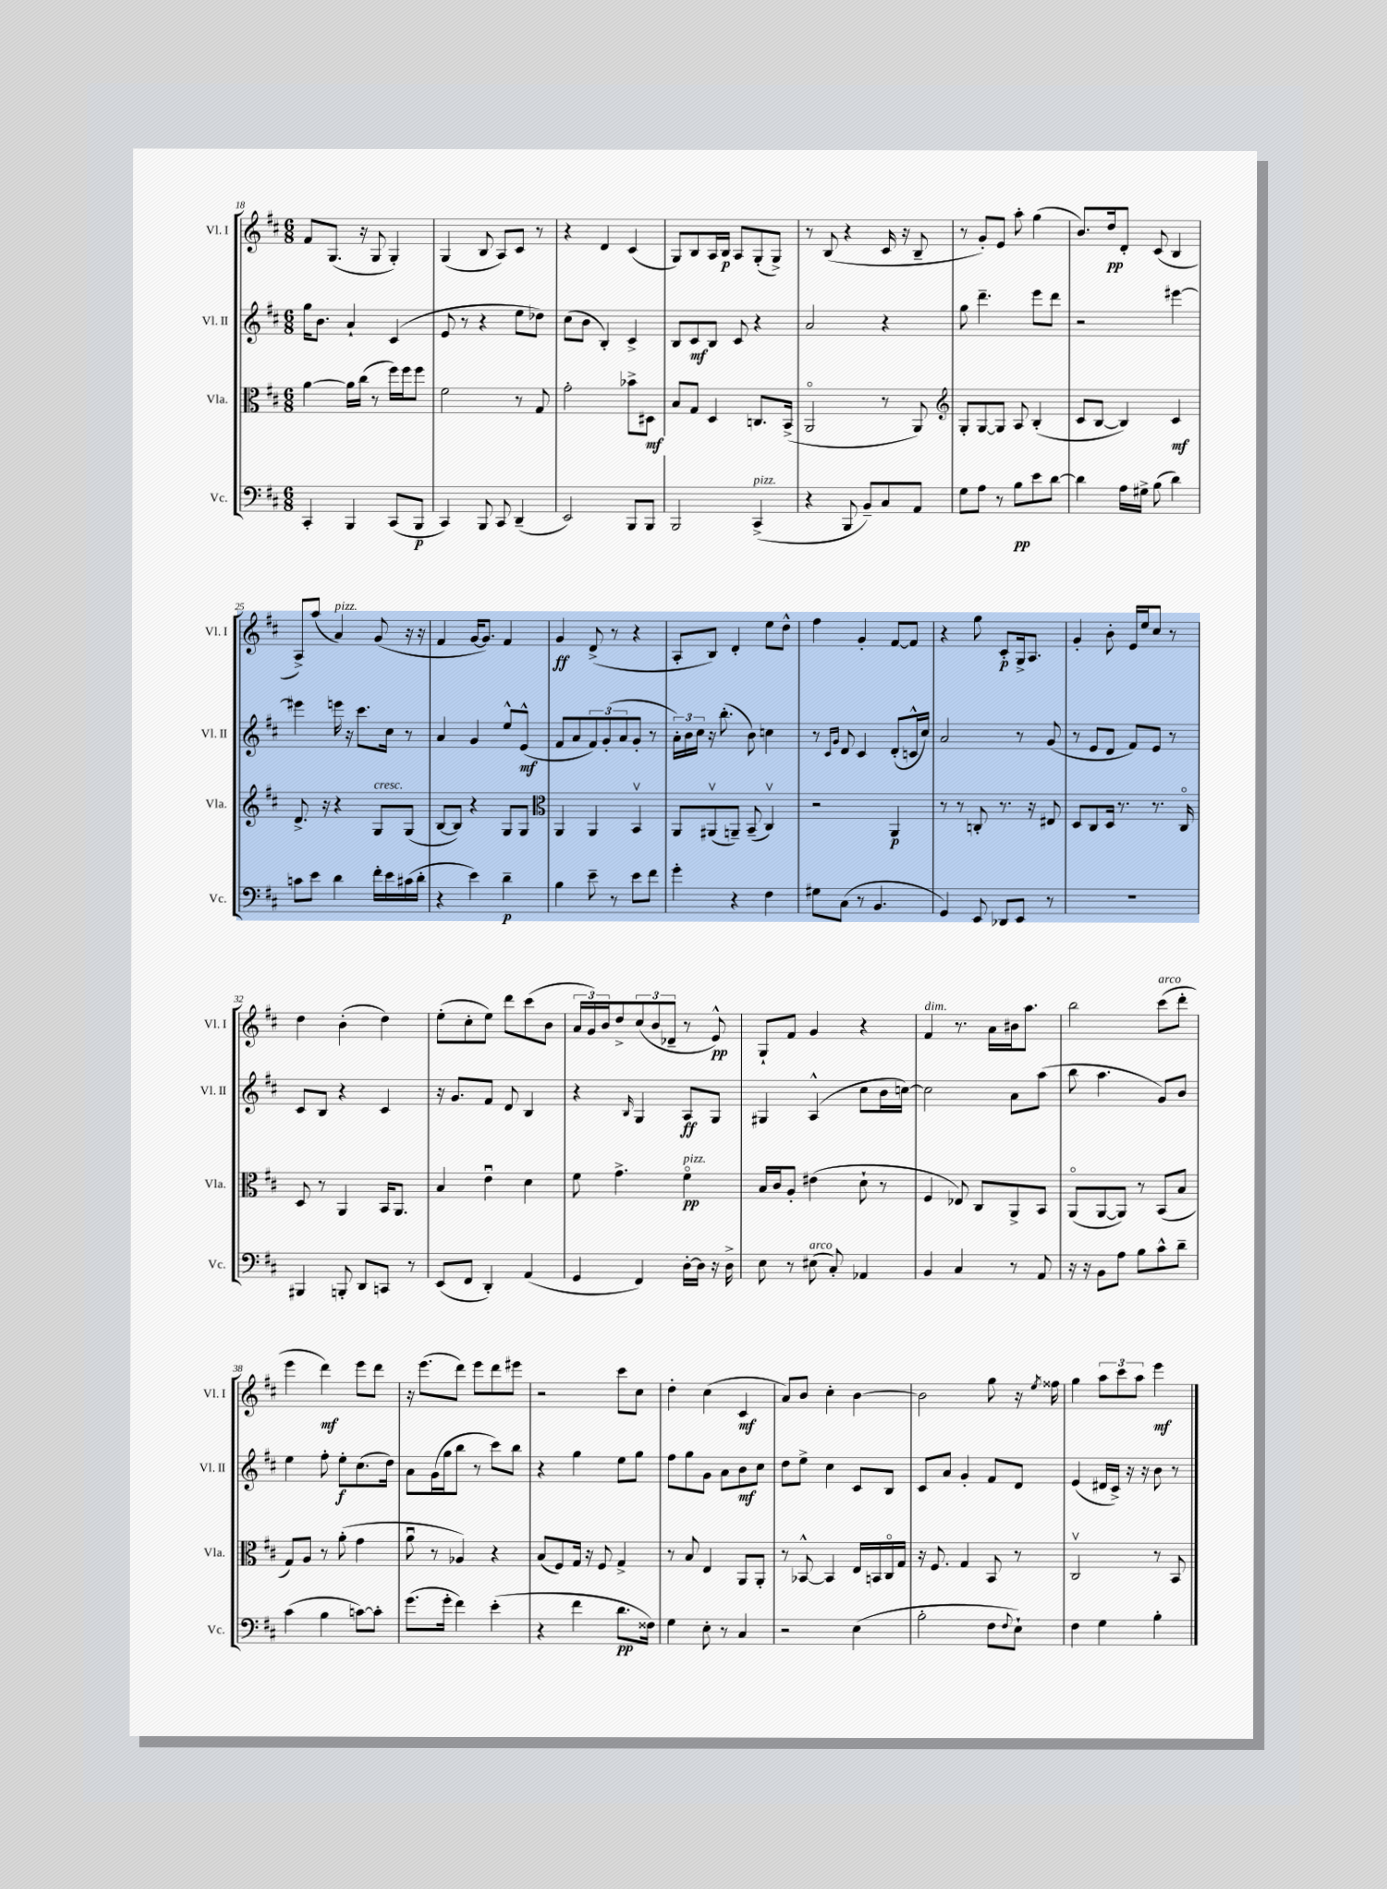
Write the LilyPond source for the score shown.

<<
\new StaffGroup <<
\new Staff = "s0" \with { instrumentName = "Vl. I" shortInstrumentName = "Vl. I" } {
    \clef treble \key d \major \numericTimeSignature \time 6/8
    fis'8 g8.( r16 g8 g4-.) |
    g4( b8 a8) cis'8 r8 |
    r4 d'4 cis'4( |
    g8) b8 a16 b16\p a8 g8-.( g8->) |
    r8 b8( r4 cis'16 r16 b8-- |
    r8 g'8-.) e'8 a''8-. g''4( |
    b'8.) d''16\pp d'8-. cis'8( b4 |
    a8->) a''8( a'4^\markup { \italic "pizz." }) g'8( r16 r16 |
    fis'4 g'16~ g'8.) fis'4 |
    g'4\ff d'8->( r8 r4 |
    a8-. b8) d'4-. e''8 d''8-^ |
    fis''4 g'4-. fis'8~ fis'8 |
    r4 g''8 cis'8-.\p g16-> a8. |
    g'4-. b'8-. e'16 e''16 cis''8 r8 |
    d''4 b'4-.( d''4) |
    e''8-.( cis''8-. e''8) d'''8 cis'''8( b'8 |
    \tuplet 3/2 { a'16 g'16) b'16 } d''8-> \tuplet 3/2 { cis''8( b'8 des'8-- } r8 e'8-^\pp) |
    g8-! fis'8 g'4 r4 |
    fis'4^\markup { \italic "dim." } r8. a'16 bis'16 a''8. |
    b''2 cis'''8^\markup { \italic "arco" }( d'''8-. |
    e'''4 d'''4\mf) e'''8 d'''8 |
    r16 e'''8.( d'''8) e'''8 d'''8 eis'''8 |
    r2 cis'''8 cis''8 |
    d''4-. cis''4( cis'4\mf |
    a'8) b'8 cis''4-. b'4~ |
    b'2 g''8 r16 \acciaccatura { e''8 } fisis''16 |
    g''4 \tuplet 3/2 { a''8 cis'''8 a''8 } e'''4\mf \bar "|." |
}
\new Staff = "s1" \with { instrumentName = "Vl. II" shortInstrumentName = "Vl. II" } {
    \clef treble \key d \major \numericTimeSignature \time 6/8
    g''16 b'8. a'4-! cis'4( |
    e'8 r8 r4 e''8 des''8) |
    cis''8( b'8 b4-.) cis'4-> |
    b8 cis'8\mf b8 cis'8 r4 |
    a'2 r4 |
    g''8 d'''4.-- e'''8 d'''8 |
    r2 eis'''4~ |
    eis'''4 e'''16 r16 cis'''8. cis''16 r8 |
    a'4 g'4 e''8-^ e'8-^\mf( |
    fis'8 a'8 \tuplet 3/2 { fis'8) g'8-.( a'8 } g'8-. r8 |
    \tuplet 3/2 { a'16-.) b'16 cis''16 } r16 b''8.-.( b'8) c''4 |
    r8 \grace { cis'16 g'16 } d'8 cis'4 d'8-.( c'16-^ cis''16) |
    a'2 r8 g'8( |
    r8 e'8 d'8 fis'8) e'8 r8 |
    cis'8 b8 r4 cis'4 |
    r16 g'8. fis'8 d'8 b4 |
    r4 \grace { b16 } g4 a8\ff g8 |
    gis4 a4-^( cis''8 b'16 c''16~) |
    c''2 a'8 a''8( |
    b''8 a''4. g'8) b'8 |
    e''4 fis''8-. e''8-.\f cis''8.( d''16) |
    a'8 g'16( g''16 b''8 r8 cis'''8) b''8 |
    r4 g''4 e''8 g''8 |
    fis''8 g''8 g'8 a'8 b'8\mf cis''8 |
    d''8 e''8-> cis''4 cis'8 b8 |
    cis'8 a'8 g'4-. fis'8 d'8 |
    e'4( dis'16 cis'16->) r16 r16 b'8 r8 \bar "|." |
}
\new Staff = "s2" \with { instrumentName = "Vla." shortInstrumentName = "Vla." } {
    \clef alto \key d \major \numericTimeSignature \time 6/8
    a'4~ a'16 cis''16( r8 fis''16) fis''16 fis''8 |
    fis'2 r8 g8 |
    g'2-. bes'8-> dis8\mf |
    b8 g8 d4 c8. b,16->( |
    a,2\flageolet r8 a,8) |
    \clef treble g8-. g8~ g8 a8 b4-.( |
    cis'8 b8~ b4) cis'4\mf |
    d'8.-> r16 r4 g8^\markup { \italic "cresc." } g8( |
    b8~ b8) r4 g8 g8 |
    \clef alto a,4 a,4 b,4\upbow |
    a,8 ais,8\upbow( a,8--) b,8--( cis4\upbow) |
    r2 a,4\p |
    r8 r8 c8-. r8. r16 eis8 |
    d8 cis8 d16 r8. r8. cis16\flageolet |
    d8 r8 a,4 b,16 a,8. |
    b4 e'4\downbow d'4 |
    fis'8 g'4.-> fis'4\flageolet\pp^\markup { \italic "pizz." } |
    b16 cis'16 a8-. eis'4( d'8-! r8 |
    fis4 ees8) cis8 a,8-> b,8 |
    a,8\flageolet( a,8~ a,8) r8 b,8( b8 |
    g8) a8 r8 a'8-.( g'4 |
    a'8\downbow r8 aes4) r4 |
    b8( fis8) g16 r16 fis8 g4-> |
    r8 b8 e4 a,8 a,8-. |
    r8 bes,8~-^ bes,4 e16 b,16 cis16\flageolet g16 |
    r16 fis8. g4 b,8 r8 |
    cis2\upbow r8 b,8 \bar "|." |
}
\new Staff = "s3" \with { instrumentName = "Vc." shortInstrumentName = "Vc." } {
    \clef bass \key d \major \numericTimeSignature \time 6/8
    cis,4-. b,,4 cis,8( b,,8\p |
    cis,4) b,,8 cis,8 d,4--( |
    e,2) b,,8 b,,8 |
    b,,2 cis,4->^\markup { \italic "pizz." }( |
    r4 b,,8 b,8--) cis8 a,8 |
    g8 a8 r8 b8\pp e'8 d'8~ |
    d'4 a16 gis16-> b8( d'4) |
    c'8 e'8 d'4 fis'16-. e'16 cis'16( d'16-. |
    r4 e'4) d'4--\p |
    b4 e'8-- r8 e'8 fis'8 |
    g'4-. r4 fis4 |
    gis8 cis8( r8 b,4. |
    g,4) e,8 des,8 e,8 r8 |
    r2. |
    bis,,4 b,,8-. d,8 c,8 r8 |
    e,8( fis,8 d,4-.) a,4( |
    g,4 fis,4) d16~-. d16 r16 d16-> |
    e8 r8 eis8^\markup { \italic "arco" }( cis8-.) aes,4 |
    b,4 cis4 r8 a,8 |
    r16 r16 b,8 a8 b8 cis'8-^ d'8-- |
    cis'4( b4 c'8~) c'8-. |
    g'8.( g'16-. fis'4) e'4-.( |
    r4 fis'4 d'8.\pp fisis16) |
    g4 e8-. r8 cis4 |
    r2 e4( |
    b2-. fis8 \appoggiatura { fis8 } e8-!) |
    fis4 g4 b4-. \bar "|." |
}
>>
>>
\layout { \context { \Score currentBarNumber = #18 } }
